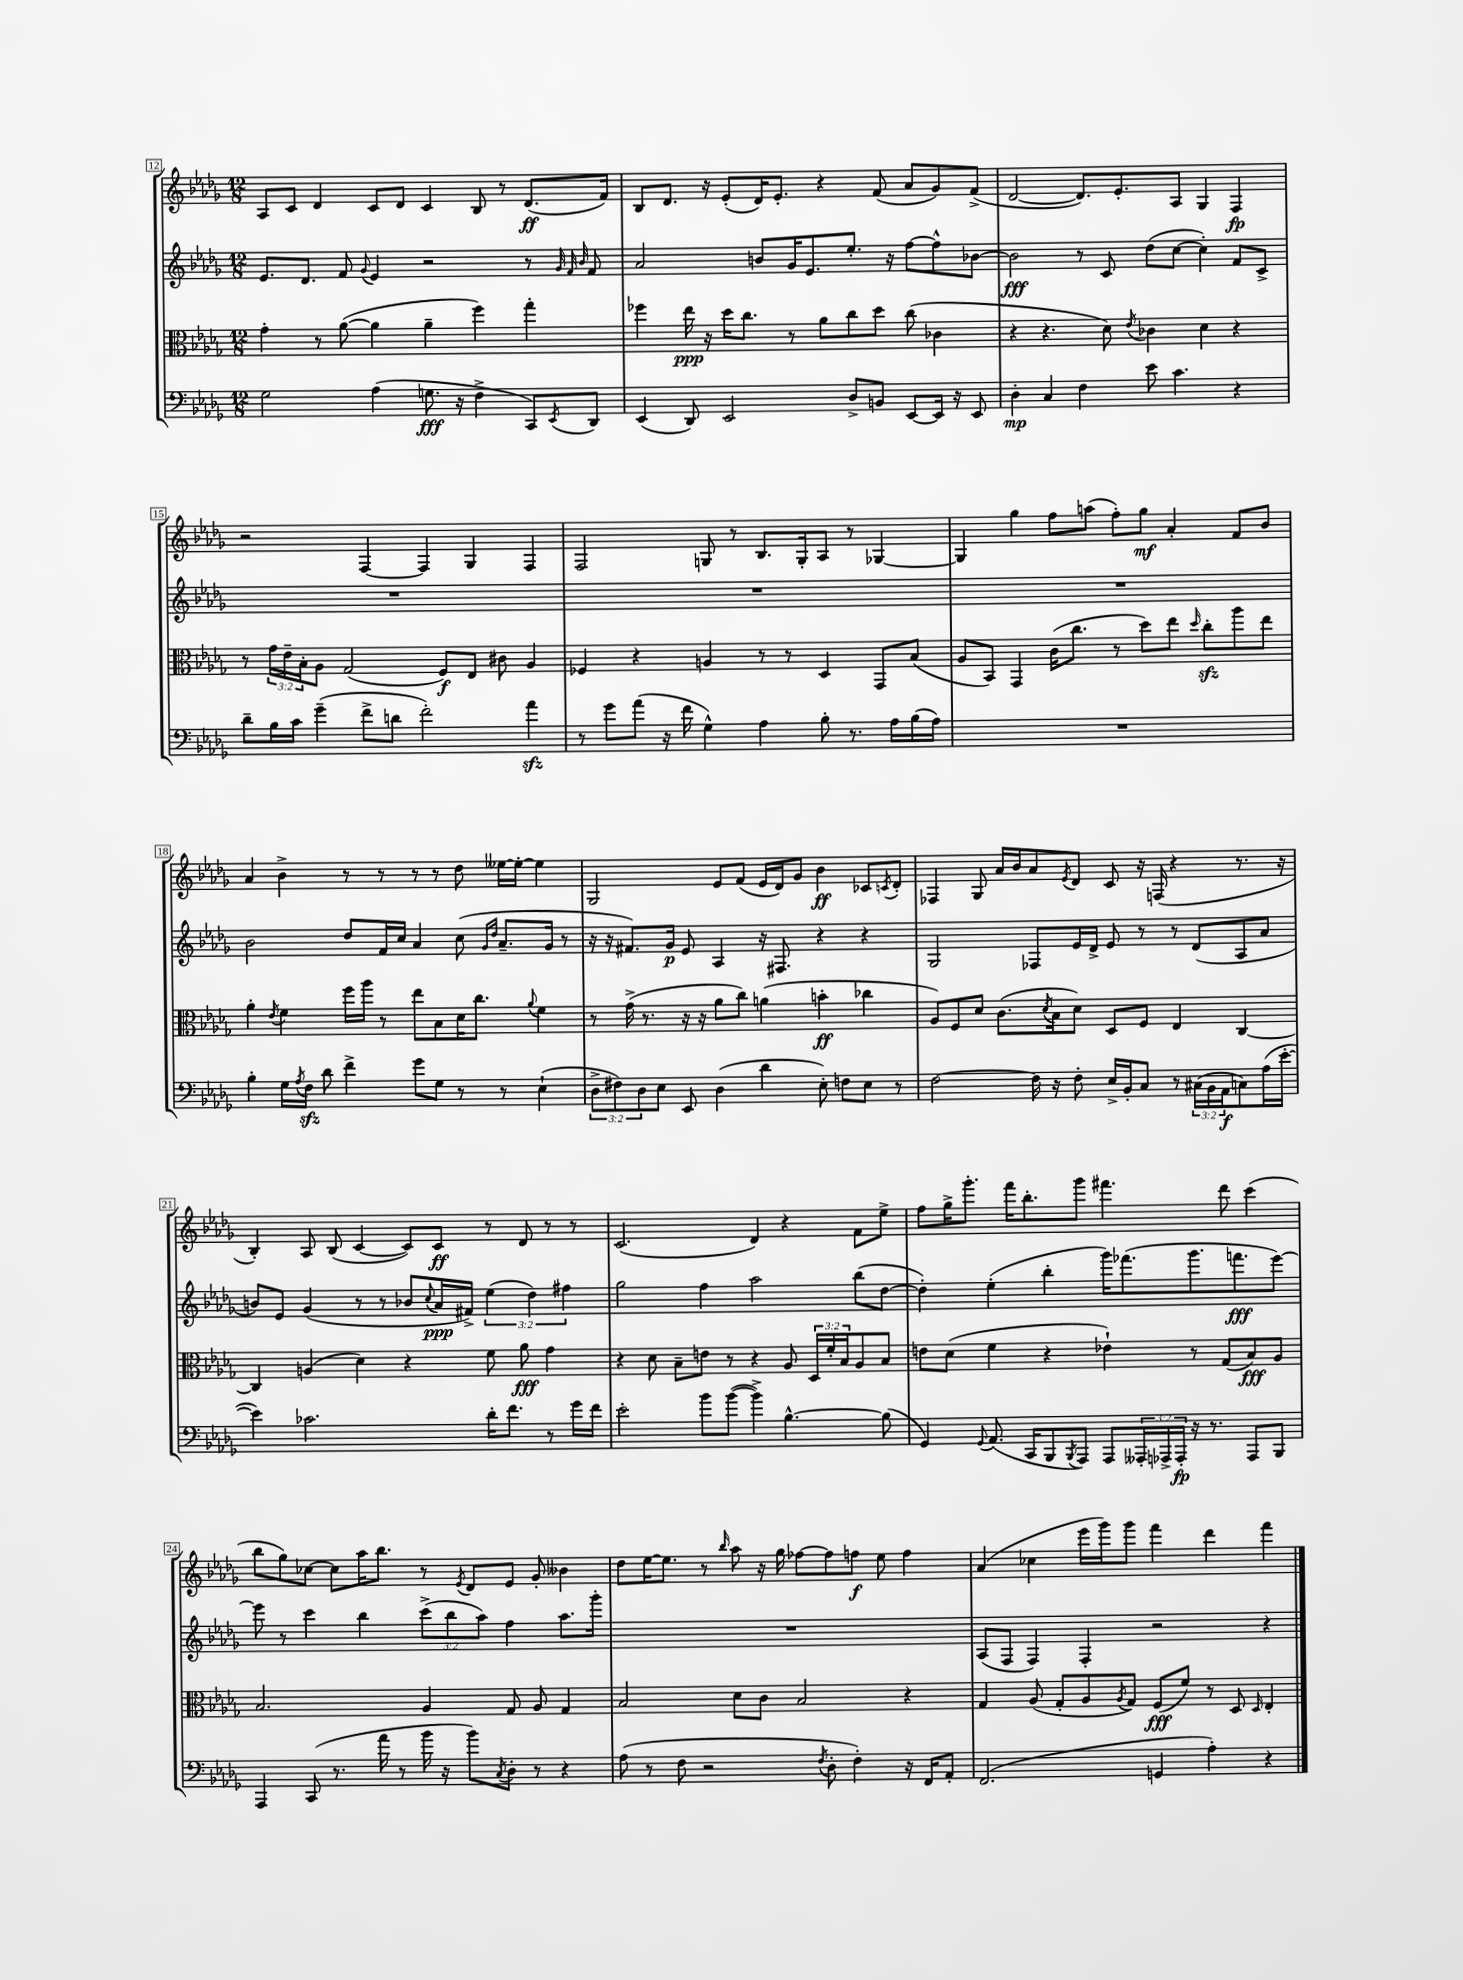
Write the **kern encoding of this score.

**kern	**dynam	**kern	**dynam	**kern	**dynam	**kern	**dynam
*part4	*part4	*part3	*part3	*part2	*part2	*part1	*part1
*staff4	*staff4	*staff3	*staff3	*staff2	*staff2	*staff1	*staff1
*clefF4	*	*clefC3	*	*clefG2	*	*clefG2	*
*k[b-e-a-d-g-]	*	*k[b-e-a-d-g-]	*	*k[b-e-a-d-g-]	*	*k[b-e-a-d-g-]	*
*M12/8	*	*M12/8	*	*M12/8	*	*M12/8	*
=12	=12	=12	=12	=12	=12	=12	=12
2G-\	.	4g-'\	.	8.e-/L	.	8A-/L	.
.	.	.	.	.	.	8c/J	.
.	.	.	.	8.d-/J	.	.	.
.	.	8r	.	.	.	4d-/	.
.	.	([8a-\	.	8f/	.	.	.
.	.	.	.	8qqg-/	.	.	.
(4A-\	.	4a-\]	.	4e-/	.	8c/L	.
.	.	.	.	.	.	8d-/J	.
8.Gn\	fff	4a-~\	.	2r	.	4c/	.
16r	.	.	.	.	.	.	.
4F^\	.	4ff\)	.	.	.	8B-/	.
.	.	.	.	.	.	8r	.
8CC/L)	.	4gg-'\	.	8r	.	(8.d-/L	ff
.	.	.	.	32qqg-/	.	.	.
.	.	.	.	32qqf/	.	.	.
8qEE-/	.	.	.	32qqb-/	.	.	.
8DD-/J	.	.	.	8f/	.	.	.
.	.	.	.	.	.	16f/Jk)	.
=13	=13	=13	=13	=13	=13	=13	=13
(4EE-/	.	4ff-X\	.	2a-/	.	8B-/L	.
.	.	.	.	.	.	8.d-/J	.
8DD-/)	.	16ee-\	ppp	.	.	.	.
.	.	16r	.	.	.	16r	.
2EE-/	.	16dd-\KL	.	.	.	(8e-'/L	.
.	.	8.cc\J	.	.	.	.	.
.	.	.	.	8bn/L	.	16d-/K)	.
.	.	.	.	.	.	8.e-'/J	.
.	.	8r	.	16g-/K	.	.	.
.	.	.	.	8.e-/	.	.	.
.	.	8a-\L	.	.	.	4r	.
8D-^/L	.	8cc\	.	8.ee-'/J	.	.	.
8BBn/J	.	8dd-\J	.	.	.	(8f/	.
.	.	.	.	16r	.	.	.
[8EE-/L	.	(8cc\	.	[8ff\L	.	8a-/L	.
16EE-/Jk]	.	4c-X\	.	8ff^^\]	.	8g-/)	.
16r	.	.	.	.	.	.	.
8EE-/	.	.	.	[8b-X\J	.	(8f^/J	.
=14	=14	=14	=14	=14	=14	=14	=14
4D-'\	mp	4r	.	2b-\]	fff	[2d-/	.
4C/	.	4.r	.	.	.	.	.
4F\	.	.	.	8r	.	8.d-/L])	.
.	.	8d-\)	.	8c/	.	.	.
.	.	.	.	.	.	8.e-'/	.
.	.	8qe-/	.	.	.	.	.
8e-\	.	4c-X\	.	(8dd-\L	.	.	.
4.c\	.	.	.	[8cc\J	.	8A-/J	.
.	.	4d-\	.	4cc'\])	.	4G-/	.
4r	.	4r	.	8f/L	.	4F/	fp
.	.	.	.	8c^/J	.	.	.
!!LO:LB:g=z
=15	=15	=15	=15	=15	=15	=15	=15
8d-~\L	.	8r	.	1.r	.	2r	.
16B-\L	.	24g-\LL	.	.	.	.	.
.	.	24e-~\	.	.	.	.	.
16c\JJ	.	.	.	.	.	.	.
.	.	24B-'\J	.	.	.	.	.
(4g-~\	.	8A-\J	.	.	.	.	.
.	.	(2G-/	.	.	.	.	.
8f^\L	.	.	.	.	.	[4F/	.
8dn\J	.	.	.	.	.	.	.
2f'\)	.	.	.	.	.	4F/]	.
.	.	8F/L)	f	.	.	.	.
.	.	8E-/J	.	.	.	4G-/	.
.	.	8c#X\	.	.	.	.	.
4a-zz\	.	4A-/	.	.	.	4F/	.
=16	=16	=16	=16	=16	=16	=16	=16
8r	.	4F-X/	.	1.r	.	2F/	.
8g-\L	.	.	.	.	.	.	.
(8a-\J	.	4r	.	.	.	.	.
16r	.	.	.	.	.	.	.
16f\	.	.	.	.	.	.	.
4G-^^\)	.	4An/	.	.	.	8Gn/	.
.	.	.	.	.	.	8r	.
4A-\	.	8r	.	.	.	8.B-/L	.
.	.	8r	.	.	.	.	.
.	.	.	.	.	.	16G'/k	.
8B-'\	.	4D-/	.	.	.	8A-/J	.
8.r	.	.	.	.	.	8r	.
.	.	8GG-/L	.	.	.	[4G-X/	.
16A-\LL	.	.	.	.	.	.	.
(16B-\	.	(8B-/J	.	.	.	.	.
16A-\JJ)	.	.	.	.	.	.	.
=17	=17	=17	=17	=17	=17	=17	=17
1.r	.	8A-/L	.	1.r	.	4G-/]	.
.	.	8BB-/J)	.	.	.	.	.
.	.	4GG-/	.	.	.	4gg-\	.
.	.	(16c\KL	.	.	.	8ff\L	.
.	.	8.cc\J	.	.	.	.	.
.	.	.	.	.	.	(8aan\J	.
.	.	8r	.	.	.	8ff'\L)	.
.	.	8dd-\L)	.	.	.	8gg-\J	mf
.	.	8ee-\J	.	.	.	4a-'/	.
.	.	16qqdd-/	.	.	.	.	.
.	.	8cczz'\L	.	.	.	.	.
.	.	8aa-\	.	.	.	8f/L	.
.	.	8ee-\J	.	.	.	8b-/J	.
!!LO:LB:g=z
=18	=18	=18	=18	=18	=18	=18	=18
4B-'\	.	4a-'\	.	2b-\	.	4a-/	.
.	.	8qe-/	.	.	.	.	.
16G-\LL	.	4f\	.	.	.	4b-^\	.
8qA-/	.	.	.	.	.	.	.
16Fzz\JJ	.	.	.	.	.	.	.
8d-\	.	.	.	.	.	.	.
4f^\	.	16ff\LL	.	8dd-/L	.	8r	.
.	.	16aa-\JJ	.	.	.	.	.
.	.	8r	.	16f/L	.	8r	.
.	.	.	.	16cc/JJ	.	.	.
8g-\L	.	8ee-\L	.	4a-/	.	8r	.
8G-\J	.	8B-\	.	.	.	8r	.
8r	.	16d-\K	.	(8cc\	.	8dd-\	.
.	.	8.cc\J	.	.	.	.	.
.	.	.	.	16qqg-/LL	.	.	.
.	.	.	.	16qqdd-/JJ	.	.	.
8r	.	.	.	8.a-~/L	.	[16ee--X\LL	.
.	.	.	.	.	.	16ee--'\JJ_	.
.	.	8qqa-/	.	.	.	.	.
(4E-`\	.	4f\	.	.	.	4ee--\]	.
.	.	.	.	16g-/Jk	.	.	.
.	.	.	.	8r	.	.	.
=19	=19	=19	=19	=19	=19	=19	=19
12D-^\L	.	8r	.	16r	.	2G-/	.
.	.	.	.	16r	.	.	.
12F#X\)	.	.	.	.	.	.	.
.	.	(16g-^\	.	8.f#X/L)	.	.	.
12D-\	.	.	.	.	.	.	.
.	.	8.r	.	.	.	.	.
8E-\J	.	.	.	.	.	.	.
.	.	.	.	16g-/Jk	p	.	.
8EE-/	.	16r	.	8e-/	.	.	.
.	.	16r	.	.	.	.	.
(4D-\	.	8a-\L	.	4A-/	.	8e-/L	.
.	.	8cc\J)	.	.	.	(8f/J	.
4d-\	.	(4an\	.	16r	.	16e-/LL	.
.	.	.	.	8.F#X/	.	16d-/J)	.
.	.	.	.	.	.	8g-/J	.
8E-'\)	.	4bn'\	ff	4r	.	4b-\	ff
8Fn\L	.	.	.	.	.	.	.
8E-\J	.	4cc-X\	.	4r	.	8c-X/L	.
.	.	.	.	.	.	8qcn/	.
8r	.	.	.	.	.	8d-'/J	.
=20	=20	=20	=20	=20	=20	=20	=20
[2F\	.	8A-/L)	.	2G-/	.	4F-X/	.
.	.	8F/	.	.	.	.	.
.	.	8d-/J	.	.	.	8G-/	.
.	.	(8.c\L	.	.	.	16a-/LL	.
.	.	.	.	.	.	16b-/J	.
16F\]	.	.	.	8F-X/L	.	8a-/	.
.	.	8qd-/	.	.	.	.	.
16r	.	16B-\k	.	.	.	.	.
.	.	.	.	.	.	8qe-/	.
8F'\	.	8d-\J)	.	16e-/L	.	8d-/J	.
.	.	.	.	16d-^/JJ	.	.	.
16E-^/LL	.	8D-/L	.	8e-/	.	8c/	.
16BB-'/J	.	.	.	.	.	.	.
8C/J	.	8F/J	.	8r	.	16r	.
.	.	.	.	.	.	(16Fn/	.
8r	.	4E-/	.	8r	.	4r	.
(24C#X\LL	.	.	.	(8d-/L	.	.	.
24BB-\	.	.	.	.	.	.	.
24AA-\J	f	.	.	.	.	.	.
8Cn\)	.	[4C/	.	8A-/	.	8.r	.
(16A-\L	.	.	.	8a-/J	.	.	.
[16e-'\JJ	.	.	.	.	.	16r	.
!!LO:LB:g=z
=21	=21	=21	=21	=21	=21	=21	=21
4e-\])	.	4C/]	.	8bn/L)	.	4B-'/)	.
.	.	.	.	8e-/J	.	.	.
2.c-X\	.	(4An/	.	(4g-/	.	8A-/	.
.	.	.	.	.	.	(8B-/	.
.	.	4d-\)	.	8r	.	[4c/	.
.	.	.	.	8r	.	.	.
.	.	4r	.	8b-X/L	.	8c/L])	.
.	.	.	.	8qqcc/	.	.	.
.	.	.	.	16a-/L	ppp	8c/J	ff
.	.	.	.	16f#X^/JJ)	.	.	.
16d-'\KL	.	8f\	.	(6ee-\	.	8r	.
8.f\J	.	.	.	.	.	.	.
.	.	8a-\	fff	.	.	8d-/	.
.	.	.	.	6dd-\)	.	.	.
8r	.	4g-\	.	.	.	8r	.
.	.	.	.	6ff#X\	.	.	.
16g-\LL	.	.	.	.	.	8r	.
16f\JJ	.	.	.	.	.	.	.
=22	=22	=22	=22	=22	=22	=22	=22
2e-'\	.	4r	.	2gg-\	.	(2.c/	.
.	.	8d-\	.	.	.	.	.
.	.	8B-~\L	.	.	.	.	.
8b-\L	.	8en\J	.	4ff\	.	.	.
([8b-\J	.	8r	.	.	.	.	.
4b-^\])	.	4r	.	2aa-\	.	4d-/)	.
[4.B-^^\	.	8A-/	.	.	.	4r	.
.	.	24D-/LL	.	.	.	.	.
.	.	24f'/	.	.	.	.	.
.	.	24B-/J	.	.	.	.	.
.	.	8A-/	.	(8bb-\L	.	8f\L	.
(8B-\]	.	8B-/J	.	[8dd-\J	.	8ee-^\J	.
=23	=23	=23	=23	=23	=23	=23	=23
4GG-/)	.	8en\L	.	4dd-'\])	.	8ff\L	.
.	.	(8d-\J	.	.	.	16gg-^\K	.
.	.	.	.	.	.	8.ggg-'\J	.
8qqGG-/	.	.	.	.	.	.	.
(8.AA-/	.	4f\	.	(4ee-'\	.	.	.
.	.	.	.	.	.	16fff\KL	.
16CC/KL	.	.	.	.	.	8.bb-'\	.
8BBB-/	.	4r	.	4bb-'\	.	.	.
8qBBB-/	.	.	.	.	.	.	.
8AAA-/J)	.	.	.	.	.	8ggg-\J	.
8AAA-/L	.	4e-X`\)	.	16ggg-\KL)	.	4.fff#X\	.
.	.	.	.	(8.fff-X\	.	.	.
24AAA--X'/L	.	.	.	.	.	.	.
24AAA-X^/	.	.	.	.	.	.	.
24AAA-'/JJ	fp	.	.	.	.	.	.
16r	.	8r	.	8.ggg-\	.	.	.
8.r	.	.	.	.	.	.	.
.	.	(8G-/L	.	.	.	8ddd-\	.
.	.	.	.	8.fffn\	fff	.	.
8AAA-/L	.	8B-/)	fff	.	.	(4ccc\	.
8BBB-/J	.	8A-/J	.	[8eee-\J)	.	.	.
!!LO:LB:g=z
=24	=24	=24	=24	=24	=24	=24	=24
4AAA-/	.	2.B-/	.	8eee-\]	.	8bb-\L	.
.	.	.	.	8r	.	8gg-\)	.
(8CC/	.	.	.	4ccc\	.	[8cc-X\J	.
8.r	.	.	.	.	.	8cc-\L]	.
.	.	.	.	4bb-\	.	16aa-\K	.
16a-\	.	.	.	.	.	8.bb-\J	.
8r	.	.	.	.	.	.	.
16b-\	.	4A-/	.	(12ccc^\L	.	8r	.
16r	.	.	.	.	.	.	.
.	.	.	.	12bb-\	.	.	.
.	.	.	.	.	.	8qe-/	.
8b-\L)	.	.	.	.	.	8d-/L	.
.	.	.	.	12aa-\J)	.	.	.
8qC/	.	.	.	.	.	.	.
8D-'\J	.	8G-/	.	4ff\	.	8e-/J	.
8r	.	8A-/	.	.	.	8g-'/	.
4r	.	4G-/	.	8.aa-\L	.	4b--X\	.
.	.	.	.	16ggg-'\Jk	.	.	.
=25	=25	=25	=25	=25	=25	=25	=25
(8A-\	.	2B-/	.	1.r	.	8dd-\L	.
8r	.	.	.	.	.	[16ee-\K	.
.	.	.	.	.	.	8.ee-\J]	.
8F\	.	.	.	.	.	.	.
2r	.	.	.	.	.	8r	.
.	.	.	.	.	.	16qqbb-/	.
.	.	8d-\L	.	.	.	8aa-\	.
.	.	8c\J	.	.	.	16r	.
.	.	.	.	.	.	16gg-\	.
.	.	2B-/	.	.	.	[8ff-X\L	.
8qF/	.	.	.	.	.	.	.
8D-'\	.	.	.	.	.	8ff-\]	.
4F'\)	.	.	.	.	.	8ffn\J	f
.	.	.	.	.	.	8ee-\	.
16r	.	4r	.	.	.	4ff\	.
16FF/KL	.	.	.	.	.	.	.
8AA-'/J	.	.	.	.	.	.	.
=26	=26	=26	=26	=26	=26	=26	=26
(2.FF/	.	4G-/	.	(8A-/L	.	(4a-/	.
.	.	.	.	8F/J	.	.	.
.	.	(8A-/	.	4F/)	.	4cc-X\	.
.	.	8G-'/L	.	.	.	.	.
.	.	8A-/	.	4F'/	.	16eee-\LL	.
.	.	.	.	.	.	16ggg-\J)	.
.	.	8qA-/	.	.	.	.	.
.	.	8G-/J)	.	.	.	8ggg-\J	.
4GGn/	.	(8F/L	fff	2r	.	4fff\	.
.	.	8f/J)	.	.	.	.	.
4A-'\)	.	8r	.	.	.	4ddd-\	.
.	.	8D-/	.	.	.	.	.
.	.	16qqD-/	.	.	.	.	.
4r	.	4E-'/	.	4r	.	4fff\	.
==	==	==	==	==	==	==	==
*-	*-	*-	*-	*-	*-	*-	*-
